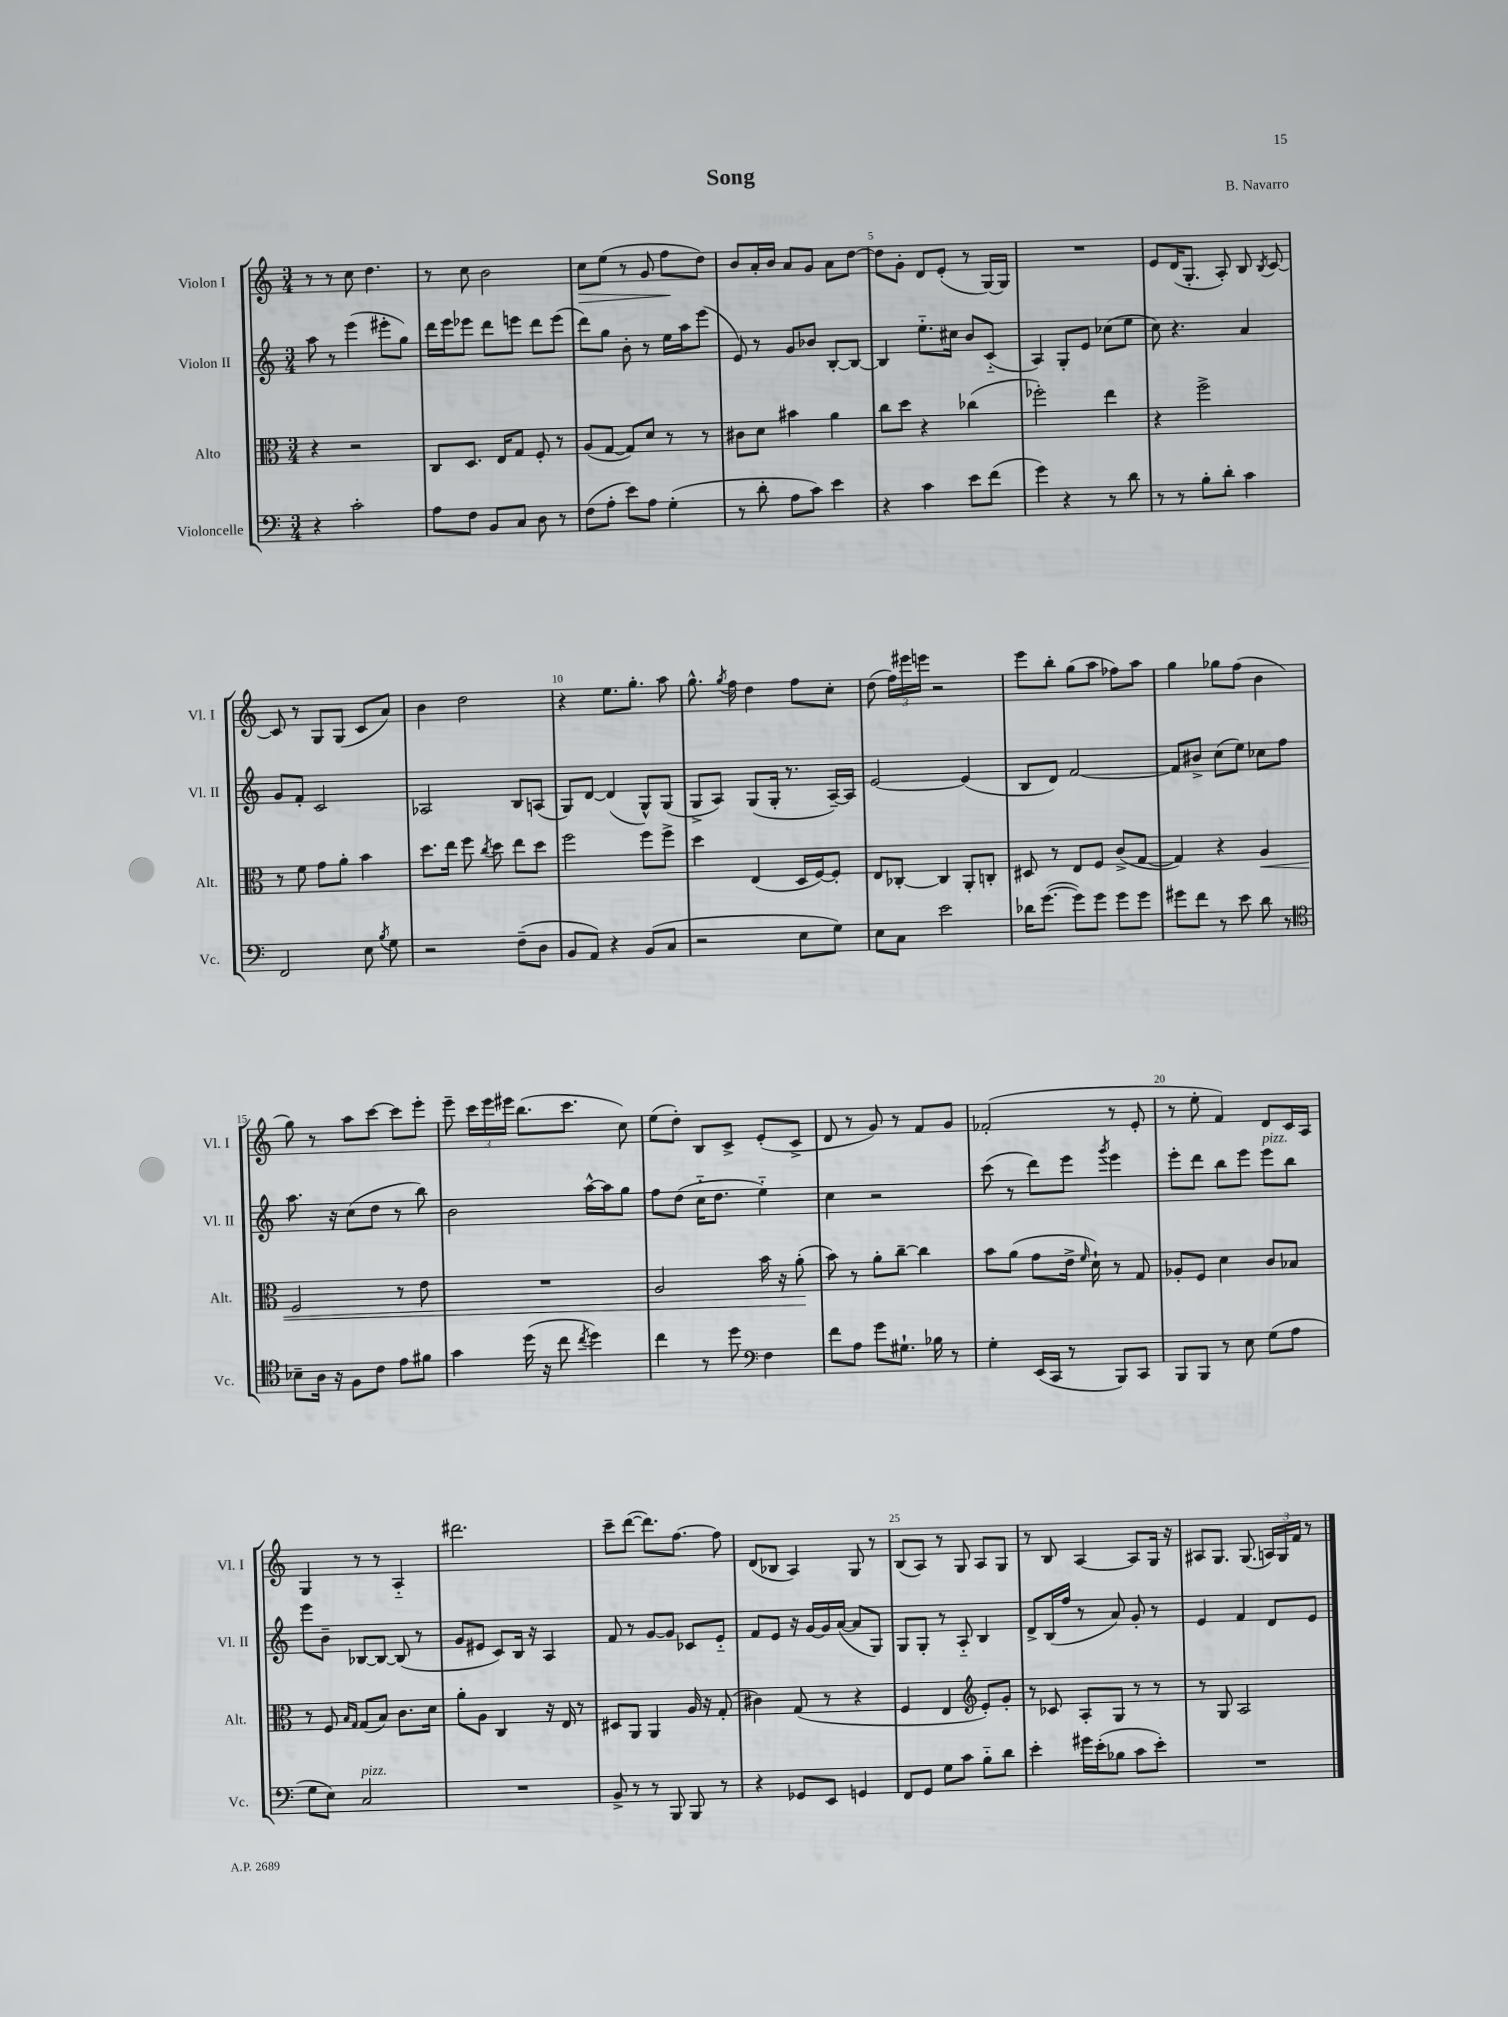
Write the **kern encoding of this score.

**kern	**kern	**dynam	**kern	**kern	**dynam
*part4	*part3	*part3	*part2	*part1	*part1
*staff4	*staff3	*staff3	*staff2	*staff1	*staff1
*I"Violoncelle	*I"Alto	*	*I"Violon II	*I"Violon I	*
*I'Vc.	*I'Alt.	*	*I'Vl. II	*I'Vl. I	*
*clefF4	*clefC3	*	*clefG2	*clefG2	*
*k[]	*k[]	*	*k[]	*k[]	*
*M3/4	*M3/4	*	*M3/4	*M3/4	*
=1	=1	=1	=1	=1	=1
4r	4r	.	8aa\	8r	.
.	.	.	8r	8r	.
2c'\	2r	.	(4eee\	8cc\	.
.	.	.	.	4.dd\	.
.	.	.	8eee#X'\L	.	.
.	.	.	8gg\J)	.	.
=2	=2	=2	=2	=2	=2
8A\L	8C/L	.	16ddd\LL	8r	.
.	.	.	16eee\J	.	.
8F\J	8.D/J	.	8eee-X\J	8cc\	.
8BB/L	.	.	8ddd\L	2b\	.
.	16E/KL	.	.	.	.
8C/J	8G/J	.	8eeen\J	.	.
8D\	8F'/	.	8ddd\L	.	.
8r	8r	.	(8eee\J	.	.
=3	=3	=3	=3	=3	=3
!	!	!	!	!	!LO:HP:b
(8F\L	(8A/L	.	8ddd\L)	8cc\L	>
8A'\J	[8G/J	.	8gg\J	(8ee\J	.
8e\L)	8G/L])	.	8b'\	8r	.
8A\J	8d/J	.	8r	8g/	.
(4G'\	8r	.	16ee\LL	8ff\L	.
.	.	.	16aa\J	.	.
.	8r	.	(8eee\J	8dd\J)	]
=4	=4	=4	=4	=4	=4
8r	8c#X\L	.	8e/)	8b/L	.
8d'\	8d\J	.	8r	16a'/L	.
.	.	.	.	16b/JJ	.
8A\L	4b#X\	.	8g/L	8a/L	.
8c\J)	.	.	8b-X/J	8g/J	.
4e\	4a\	.	[8B'/L	8a\L	.
.	.	.	8B/J_	[8dd\J	.
=5	=5	=5	=5	=5	=5
4r	8cc\L	.	4B/]	8dd\L]	.
.	8dd\J	.	.	8g'\J	.
4c\	4r	.	8.ee\L	8d/L	.
.	.	.	.	(8e'/J	.
.	.	.	16cc#X\Jk	.	.
8e\L	(4cc-X\	.	8b/L	8r	.
(8f\J	.	.	(8c/J	[16G/LL)	.
.	.	.	.	16G/JJ]	.
=6	=6	=6	=6	=6	=6
4g\)	2ff-X'\)	.	4A/)	2.r	.
4r	.	.	8G'/L	.	.
.	.	.	8e/J	.	.
8r	4ee\	.	(8cc-X\L	.	.
8d\	.	.	8ee\J	.	.
=7	=7	=7	=7	=7	=7
8r	4r	.	8cc\)	8e/L	.
8r	.	.	4.r	(16d/K	.
.	.	.	.	8.G'/J	.
8B'\L	2ff^\	.	.	.	.
8d'\J	.	.	.	8A'/)	.
4c\	.	.	4a/	8B/	.
.	.	.	.	8qB/	.
.	.	.	.	[8c/	.
!!LO:LB:g=z
=8	=8	=8	=8	=8	=8
2FF/	8r	.	8g/L	8c/]	.
.	8f\	.	8f'/J	8r	.
.	8g\L	.	2c/	8G/L	.
.	8a'\J	.	.	(8G/J	.
8E\	4b\	.	.	8c/L	.
8qB/	.	.	.	.	.
8G\	.	.	.	8a/J)	.
=9	=9	=9	=9	=9	=9
2r	8.dd\L	.	2A-X/	4b\	.
.	16ee\Jk	.	.	.	.
.	8ff\	.	.	2dd\	.
.	8qcc/	.	.	.	.
.	8dd\	.	.	.	.
(8F~\L	8ee\L	.	8B/L	.	.
8D\J	8dd\J	.	(8An/J	.	.
=10	=10	=10	=10	=10	=10
8BB/L	2ff\	.	8G/L)	4r	.
8AA/J)	.	.	[8d/J	.	.
4r	.	.	(4d/]	8.ee\L	.
.	.	.	.	8.gg'\J	.
(8BB/L	8ff\L	.	8G^^/L)	.	.
8C/J	8ff^\J	.	(8G/J	8aa\	.
=11	=11	=11	=11	=11	=11
2r	4dd\	.	8G^/L	8.gg^^\	.
.	.	.	8A/J)	.	.
.	.	.	.	8qgg/	.
.	.	.	.	16ff\	.
.	(4E/	.	(8G/L	4dd\	.
.	.	.	16G'/Jk	.	.
.	.	.	8.r	.	.
8E\L	16D/LL	.	.	8ff\L	.
.	[16F/J)	.	.	.	.
8G\J)	8F'/J]	.	[16A~/LL)	8cc'\J	.
.	.	.	16A/JJ]	.	.
=12	=12	=12	=12	=12	=12
8E\L	8E/L	.	[2e/	(8dd\	.
8C\J	[8C-X'/J	.	.	24ff\LL)	.
.	.	.	.	24eee#X\	.
.	.	.	.	24eeen\JJ	.
2e\	4C-/]	.	.	2r	.
.	8AA'/L	.	(4e/]	.	.
.	8Cn'/J	.	.	.	.
=13	=13	=13	=13	=13	=13
16d-X\KL	8D#X/	.	8B/L	8eee\L	.
([8.g\J	.	.	.	.	.
.	8r	.	8d/J)	8bb'\J	.
8g\L])	8E/L	.	[2f/	(8gg\L	.
8g\J	8F/J	.	.	8aa\J	.
8g\L	(8c^/L	.	.	8ff-X\L)	.
8g\J	[8G/J	.	.	8aa\J	.
=14	=14	=14	=14	=14	=14
8g#X\L	4G/])	.	8f/L]	4gg\	.
8f\J	.	.	8b#X^/J	.	.
8r	4r	.	(8cc\L	8gg-X\L	.
8e\	.	.	8ee\J)	(8ff\J	.
!	!	!LO:HP:b	!	!	!
8d\	4A/	<	8cc-X\L	4b\	.
8r	.	.	8ff\J	.	.
!!LO:LB:g=z
=15	=15	=15	=15	=15	=15
*clefC4	*	*	*	*	*
8B-X~\L	2F/	.	8.aa\	8gg\)	.
16A\Jk	.	.	.	8r	.
16r	.	.	16r	.	.
8F\L	.	.	(8cc\L	8aa\L	.
8c\J	.	.	8dd\J	[8ccc\J	.
8e\L	8r	.	8r	8ccc\L]	.
8f#X\J	8e\	.	8bb\)	8eee'\J	.
=16	=16	=16	=16	=16	=16
4g\	2.r	.	2b\	8eee~\	.
.	.	.	.	24ccc\LL	.
.	.	.	.	24eee\	.
.	.	.	.	24eee#X\JJ	.
(16dd\	.	.	.	(8.bb\L	.
16r	.	.	.	.	.
8cc\	.	.	.	.	.
.	.	.	.	8.ccc\J	.
8qcc/	.	.	.	.	.
4dd\)	.	.	[16aa^^\LL	.	.
.	.	.	16aa\J]	.	.
.	.	.	8gg\J	8cc\)	.
=17	=17	=17	=17	=17	=17
4cc\	2A/	.	8ff\L	(8ee\L	.
.	.	.	(8dd\J	8dd'\J)	.
8r	.	.	16cc\KL	8B/L	.
.	.	.	8.dd\J	.	.
8dd\	.	.	.	8c^/J	.
*clefF4	*	*	*	*	*
4F\	16b\	.	4ee\)	(8e'/L	.
.	16r	.	.	.	.
.	(8a'\	.	.	8c^/J	.
.	.	[	.	.	.
=18	=18	=18	=18	=18	=18
8f\L	8b\)	.	4cc\	8d/	.
8A\J	8r	.	.	8r	.
8g\L	8a'\L	.	2r	8g/)	.
8.G#X`\J	[8cc~\J	.	.	8r	.
.	4cc\]	.	.	8f/L	.
16B-X\	.	.	.	.	.
8r	.	.	.	8g/J	.
=19	=19	=19	=19	=19	=19
4G'\	8b\L	.	(8ccc\	(2f-X'/	.
.	(8a\J	.	8r	.	.
(16EE/LL	8g\L	.	8ddd\L)	.	.
16CC/JJ	.	.	.	.	.
8r	16e^\Jk	.	8eee\J	.	.
.	16qqf/	.	.	.	.
.	16d`\)	.	.	.	.
.	.	.	8qggg/	.	.
8BBB/L)	8r	.	4eee\	8r	.
8CC/J	8G/	.	.	8e'/	.
=20	=20	=20	=20	=20	=20
8BBB/L	8A-X'/L	.	8eee'\L	8r	.
8BBB/J	8F/J	.	8ddd\J	8ee'\	.
8r	4d\	.	8bb\L	4f/)	.
8E\	.	.	8eee\J	.	.
!	!	!	!LO:TX:a:i:t=pizz.	!	!
(8G\L	8c/L	.	8eee\L	8d/L	.
8A\J	8B-X/J	.	8bb\J	16c/L	.
.	.	.	.	16A/JJ	.
!!LO:LB:g=z
=21	=21	=21	=21	=21	=21
8G\L	8r	.	8eee\L	4G/	.
8E\J)	8F/	.	8b~\J	.	.
.	16qqB/LL	.	.	.	.
.	16qqG/JJ	.	.	.	.
!LO:TX:a:i:t=pizz.	!	!	!	!	!
2C/	(8G/L	.	[8B-X/L	8r	.
.	8B/J)	.	8B-/J_	8r	.
.	8.c\L	.	(8B-/]	4A/	.
.	.	.	8r	.	.
.	16d\Jk	.	.	.	.
=22	=22	=22	=22	=22	=22
2.r	8a'\L	.	8g/L	2.ddd#X\	.
.	8A\J	.	8e#X/J	.	.
.	4C/	.	8c/L)	.	.
.	.	.	16B/Jk	.	.
.	.	.	16r	.	.
.	16r	.	4A/	.	.
.	16E/	.	.	.	.
.	8r	.	.	.	.
=23	=23	=23	=23	=23	=23
8BB^/	8D#X/L	.	8f/	8ccc~\L	.
8r	8AA/J	.	8r	([8ddd\J	.
8r	4AA/	.	[8g/L	8.ddd\L])	.
8BBB/	.	.	8g/J]	.	.
.	.	.	.	[8.ff\J	.
8BBB/	16A/	.	8c-X/L	.	.
.	16r	.	.	.	.
8r	(8G'/	.	8e/J	8ff\]	.
=24	=24	=24	=24	=24	=24
4r	4c#X\)	.	8f/L	(8d/L	.
.	.	.	8e/J	8B-X/J	.
8GG-X/L	(8G/	.	16r	4A/)	.
.	.	.	[16g/LL	.	.
8EE/J	8r	.	16g/]	.	.
.	.	.	([16a/JJ	.	.
4GGn/	4r	.	8a/L]	8G/	.
.	.	.	8G/J)	8r	.
=25	=25	=25	=25	=25	=25
8FF/L	4F/	.	8G/L	(8B/L	.
8GG/J	.	.	8G'/J	8A/J)	.
8G\L	4E/	.	8r	8r	.
8c\J	.	.	8A/	8G/	.
*	*clefG2	*	*	*	*
8B\L	8e'/L)	.	4B/	8A/L	.
8d\J	8g'/J	.	.	8G/J	.
=26	=26	=26	=26	=26	=26
4e'\	8r	.	8d^/L	8r	.
.	8c-X/	.	(16B/L	8B/	.
.	.	.	16ff/JJ	.	.
16g#X\LL	8A'/L	.	8r	[4A/	.
(16e'\J	.	.	.	.	.
8B-X\J	8G/J	.	8a/)	.	.
8c\L	8r	.	8g'/	8A/L]	.
8e'\J)	8r	.	8r	16G/Jk	.
.	.	.	.	16r	.
=27	=27	=27	=27	=27	=27
2.r	8r	.	4e/	8A#X/L	.
.	8G/	.	.	8.G/J	.
.	2A/	.	4f/	.	.
.	.	.	.	(8.G/	.
.	.	.	8d/L	24An/LL)	.
.	.	.	.	24G/	.
.	.	.	.	24f/JJ	.
.	.	.	8e/J	8r	.
==	==	==	==	==	==
*-	*-	*-	*-	*-	*-
